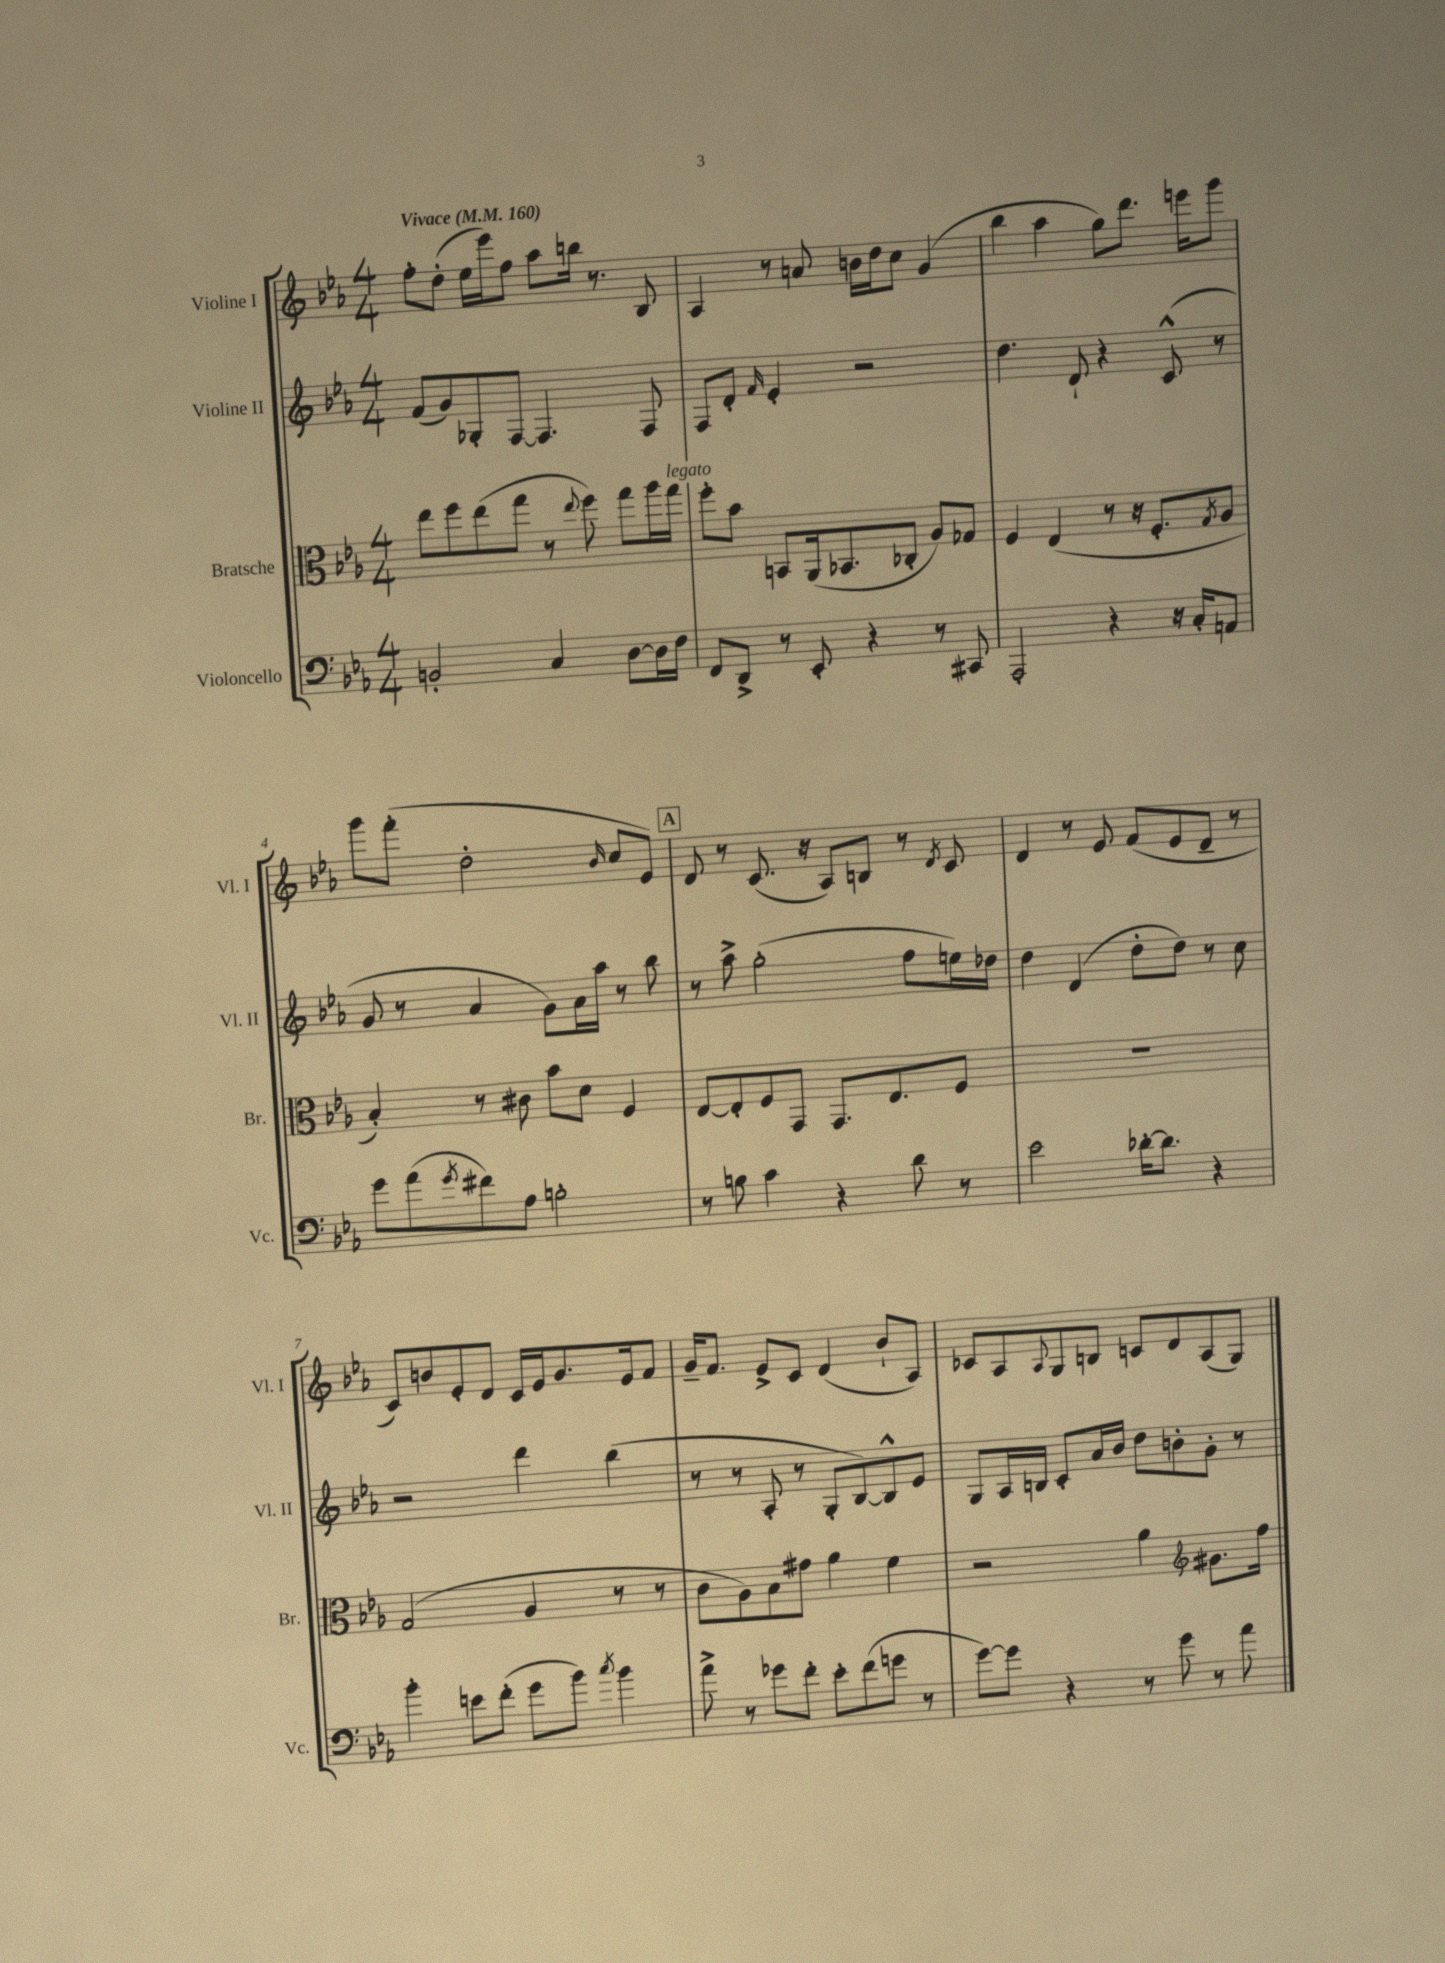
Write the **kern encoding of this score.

**kern	**kern	**kern	**kern
*staff4	*staff3	*staff2	*staff1
*clefF4	*clefC3	*clefG2	*clefG2
*k[b-e-a-]	*k[b-e-a-]	*k[b-e-a-]	*k[b-e-a-]
*M4/4	*M4/4	*M4/4	*M4/4
*MM160	*MM160	*MM160	*MM160
2BB'	8ee-	(8f	8ff'
.	8ff	8g)	(8dd'
.	(8ee-	8G-'	16ee-
.	.	.	16eee-)
.	8gg	[8F	8ff
4C	8r	4.F]	8aa-
.	8qqee-	.	.
.	8ff)	.	16bb
.	.	.	8.r
[8D	8gg	.	.
16D]	16aa-	8F	8B-
16F	16gg	.	.
=	=	=	=
8FF	8ff'	8F	4A-
8DD^	8b-	8d'	.
.	.	16qqf	.
8r	8BB	4e-'	8r
8EE-'	(16AA-	.	8a
.	8.BB-	.	.
4r	.	2r	16b
.	.	.	16dd
.	8C-'	.	8cc
8r	8A-)	.	(4g
8CC#	8G-	.	.
=	=	=	=
2AAA-'	4F	4.dd	4bb-
.	(4E-	.	4aa-
.	.	8d`	.
4r	8r	4r	8gg)
.	16r	.	8.ddd
.	8.F'	.	.
16r	.	(8c^^	.
16C'	.	.	16eee
.	8qG	.	.
8AA	8A-	8r	8ggg
=	=	=	=
8g	4B-')	8g	8ggg
(8a-	.	8r	(8fff'
8qg	.	.	.
8f#)	8r	4a-	2dd'
8A-	8c#	.	.
2B'	8b-	8g)	.
.	8d	16a-	.
.	.	16aa-	.
.	.	.	16qqb-
.	4F	8r	8cc
.	.	8bb-	8e-)
=	=	=	=
8r	[8E-	8r	8d
8B	8E-']	8aa-^	8r
4c	8F	(2gg'	(8.c
.	8GG	.	.
.	.	.	16r
4r	8.GG	.	8A-)
.	.	.	8B
.	8.E-	.	.
8d	.	8ff	8r
.	.	.	8qd
8r	8F	16ee)	8c
.	.	16dd-	.
=	=	=	=
2e-	1r	4dd	4d
.	.	(4d	8r
.	.	.	8e-
[16d-'	.	8dd'	(8f
8.d-]	.	.	.
.	.	8dd)	8e-
4r	.	8r	8d~
.	.	8cc	8r
=	=	=	=
4b-'	(2G	2r	8c)
.	.	.	8b
8e	.	.	8e-'
(8f'	.	.	8d
8g	4A-	4ddd	16c
.	.	.	16e-
8b-)	.	.	8.g
8qcc	.	.	.
4b-	8r	(4bb-	.
.	.	.	16e-
.	8r	.	8f
=	=	=	=
8a-^	8c	8r	16g~
.	.	.	8.f
8r	8A-)	8r	.
8g-	8B-	8A-'	8e-^
8f'	8g#	8r	8c
8e-'	4a-	8G'	(4d
(8f	.	[8B-)	.
8g	4f	8B-^^]	8b-`
8r	.	8e-	8A-)
=	=	=	=
[8g)	2r	8G	8c-
8g]	.	16A-	8A-
.	.	16B	.
.	.	.	8qqA-
4r	.	8c'	8G
.	.	16a-	8B
.	.	16b-	.
8r	4a-	8dd	8c
8g	.	8b'	8d
*	*clefG2	*	*
8r	8.g#	8g'	(8A-
8a-	.	8r	8G)
.	16ff	.	.
==	==	==	==
*-	*-	*-	*-
